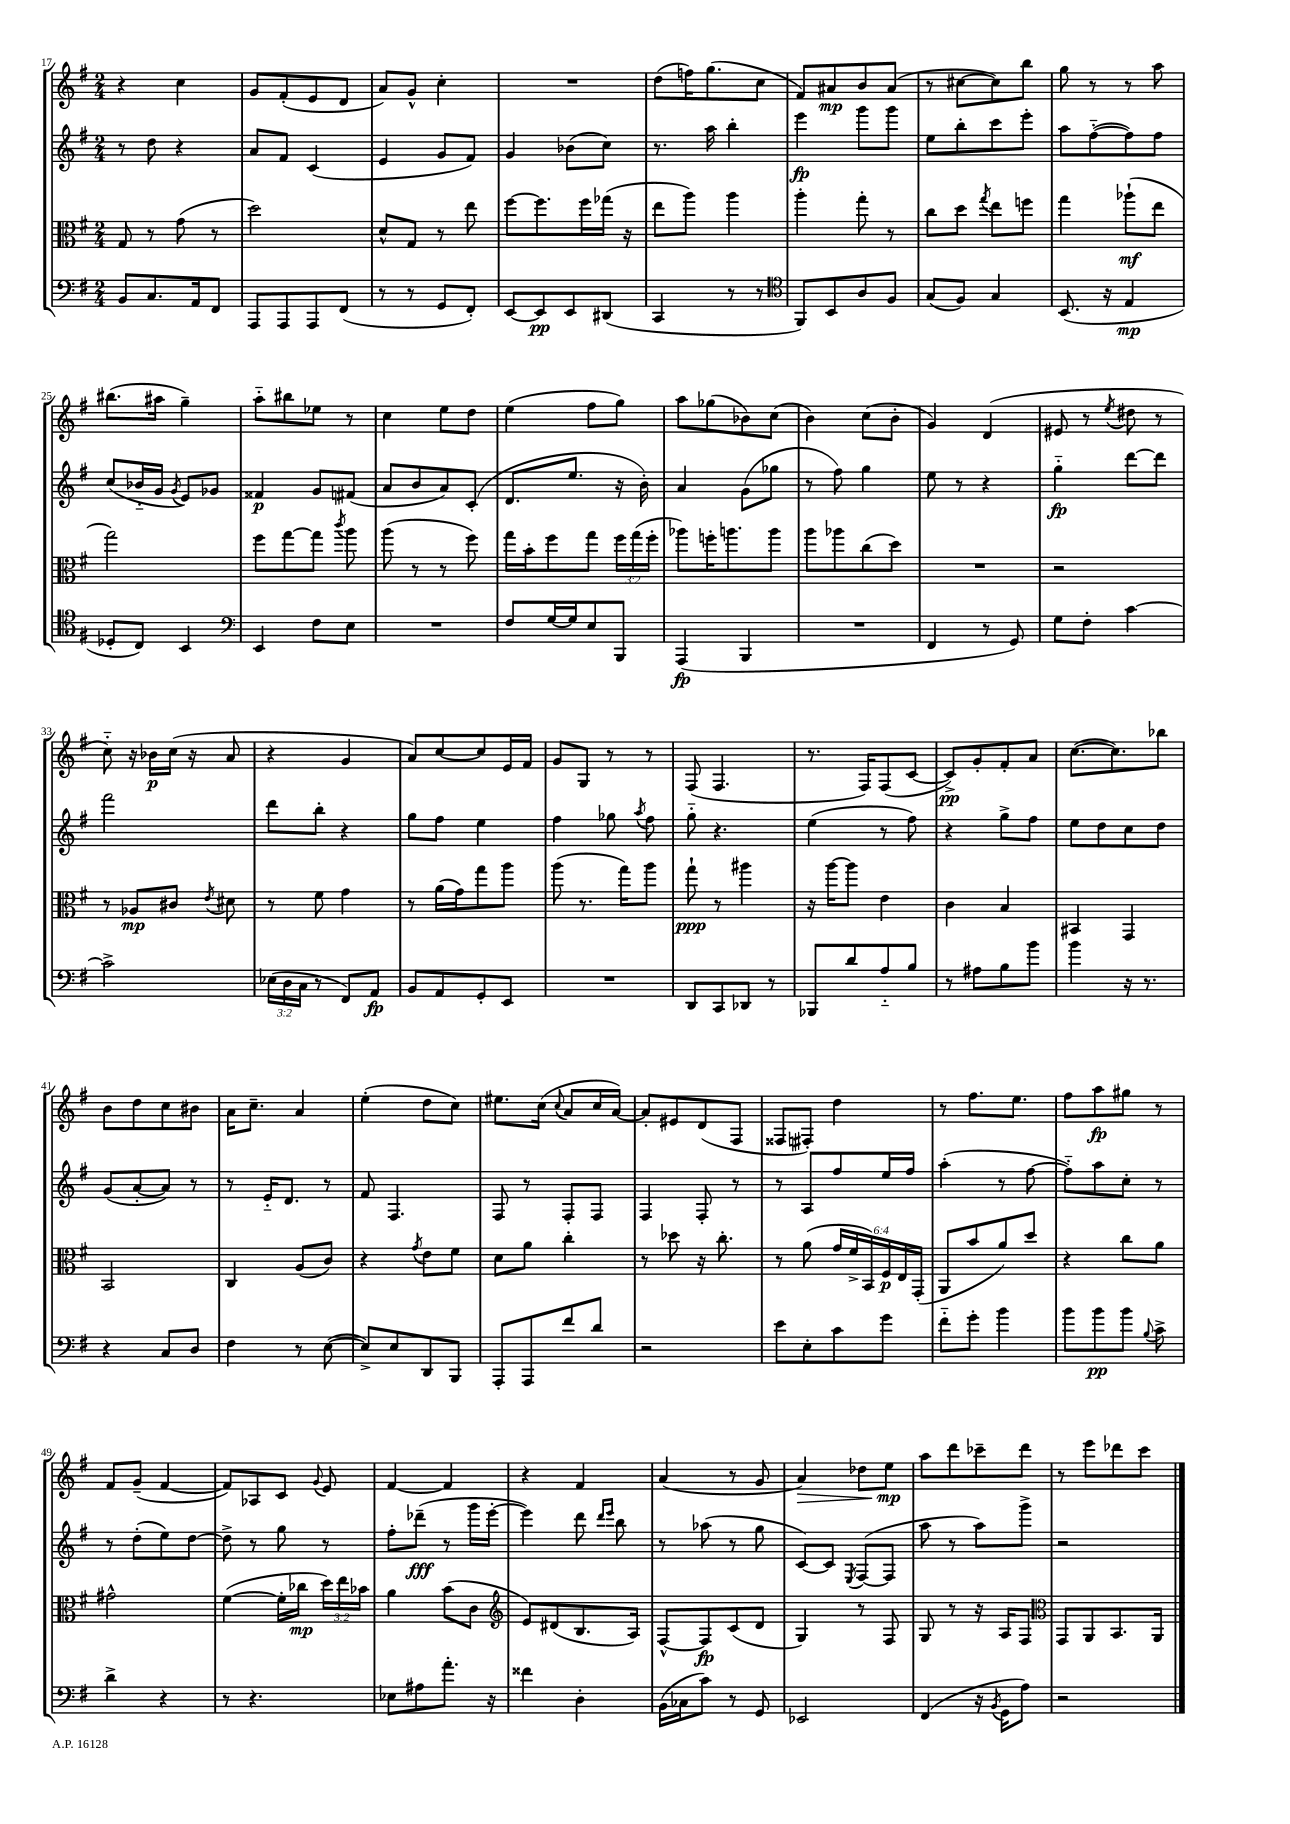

**kern	**kern	**kern	**kern
*staff4	*staff3	*staff2	*staff1
*clefF4	*clefC3	*clefG2	*clefG2
*k[f#]	*k[f#]	*k[f#]	*k[f#]
*M2/4	*M2/4	*M2/4	*M2/4
8BB/L	8G/	8r	4r
8.C/	8r	8dd\	.
.	(8g\	4r	4cc\
16AA/k	.	.	.
8FF#/J	8r	.	.
=	=	=	=
8AAA/L	2dd\)	8a/L	8g/L
8AAA/	.	8f#/J	(8f#'/
8AAA/	.	(4c/	8e/
(8FF#/J	.	.	8d/J
=	=	=	=
8r	8d^^/L	4e/	8a/L)
8r	8G/J	.	8g^^/J
8GG/L	8r	8g/L	4cc'\
8FF#'/J)	8ee\	8f#/J)	.
=	=	=	=
[8EE/L	[8ff#\L	4g/	2r
8EE/]	8.ff#\]	.	.
8EE/	.	(8b-\L	.
.	16ff#\L	.	.
(8DD#/J	(16gg-\JJ	8cc\J)	.
.	16r	.	.
=	=	=	=
4CC/	8ee\L	8.r	(8dd\L
.	8aa\J)	.	16ff\K)
.	.	16aa\	(8.gg\
8r	4aa\	4bb'\	.
8r	.	.	8cc\J
=	=	=	=
*clefC4	*	*	*
8FF#/L)	4aa'\	4eee\	8f#/L)
8BB/	.	.	8a#/
8A/	8gg'\	8ggg\L	8b/
8F#/J	8r	8ggg\J	(8a#/J
=	=	=	=
(8G/L	8cc\L	8ee\L	8r
8F#/J)	8dd\J	8bb'\	[8cc#\L
.	8qgg/	.	.
4G/	8ee\L	8ccc\	8cc#\])
.	8ff\J	8eee'\J	8bb\J
=	=	=	=
(8.BB/	4gg\	8aa\L	8gg\
.	.	([8ff#'~\	8r
16r	.	.	.
4E/	(8aa-`\L	8ff#\])	8r
.	8ee\J	8ff#\J	8aa\
=	=	=	=
8D-'/L	2gg\)	(8cc/L	(8.bb#\L
8C/J)	.	16b-'~/L	.
.	.	16g/JJ	16aa#\Jk
.	.	8qg/	.
4BB/	.	8e/L)	4gg~\)
.	.	8g-/J	.
=	=	=	=
*clefF4	*	*	*
4EE/	8ff#\L	4f##/	8aa'~\L
.	[8gg\	.	8bb#\
8F#\L	8gg\]J	8g/L	8ee-\J
.	8qccc/	.	.
8E\J	8aa\	(8f#/J	8r
=	=	=	=
2r	(8aa\	8a/L	4cc\
.	8r	8b/	.
.	8r	8a/)	8ee\L
.	8ff#\)	(8c'/J	8dd\J
=	=	=	=
8F#/L	16gg\LL	8.d/L	(4ee\
.	16b'\J	.	.
[16G/L	8ff#\	.	.
16G/]J	.	8.ee/J	.
8E/	8gg\J	.	8ff#\L
8BBB/J	24ff#\LL	16r	8gg\J)
.	(24gg\	.	.
.	.	16b'\)	.
.	24ff#'\JJ	.	.
=	=	=	=
(4AAA/	8aa-\L)	4a/	8aa\L
.	16ff'\K	.	(8gg-\
.	8.aa\	.	.
4BBB/	.	(8g\L	8b-\)
.	8aa\J	8gg-\J	(8cc\J
=	=	=	=
2r	8aa\L	8r	4b\)
.	8aa-\	8ff#\)	.
.	(8cc\	4gg\	(8cc\L
.	8dd\J)	.	8b'\J
=	=	=	=
4FF#/	2r	8ee\	4g/)
.	.	8r	.
8r	.	4r	(4d/
8GG/)	.	.	.
=	=	=	=
8G\L	2r	4gg'~\	8e#/
8F#'\J	.	.	8r
.	.	.	8qee/
[4c\	.	[8ddd\L	8dd#\
.	.	8ddd\]J	8r
=	=	=	=
2c^\]	8r	2fff#\	8cc'~\)
.	8A-/L	.	16r
.	.	.	16b-\LL
.	8c#/J	.	(16cc\JJ
.	.	.	16r
.	8qe/	.	.
.	8d#\	.	8a/
=	=	=	=
(24E-\LL	8r	8ddd\L	4r
24D\	.	.	.
24C\JJ	.	.	.
8r	8f#\	8bb'\J	.
8FF#/L)	4g\	4r	4g/
8AA/J	.	.	.
=	=	=	=
8BB/L	8r	8gg\L	8a/L)
8AA/	(16a\LL	8ff#\J	[8cc/
.	16g\J)	.	.
8GG'/	8gg\	4ee\	8cc/]
8EE/J	8aa\J	.	16e/L
.	.	.	16f#/JJ
=	=	=	=
2r	(8aa\	4ff#\	8g/L
.	8.r	.	8G/J
.	.	8gg-\	8r
.	16gg\LK)	.	.
.	.	8qaa/	.
.	8aa\J	8ff#\	8r
=	=	=	=
8DD/L	8gg`\	8gg'~\	(8F#/
8CC/	8r	4.r	4.F#/
8DD-/J	4aa#\	.	.
8r	.	.	.
=	=	=	=
8BBB-/L	16r	(4ee\	8.r
.	[16aa\LK	.	.
8d/	8aa\]J	.	.
.	.	.	16F#/LK)
8A'~/	4e\	8r	(8F#/
8B/J	.	8ff#\)	[8c/J
=	=	=	=
8r	4c\	4r	8c^/]L)
8A#\L	.	.	8g'/
8B\	4B/	8gg^\L	8f#'/
8b\J	.	8ff#\J	8a/J
=	=	=	=
4b\	4BB#/	8ee\L	([8.cc\L
.	.	8dd\	.
.	.	.	8.cc\])
16r	4GG/	8cc\	.
8.r	.	.	.
.	.	8dd\J	8bb-\J
=	=	=	=
4r	2BB/	(8g/L	8b\L
.	.	[8a'/	8dd\
8C/L	.	8a/]J)	8cc\
8D/J	.	8r	8b#\J
=	=	=	=
4F#\	4C/	8r	16a\LK
.	.	.	8.cc~\J
.	.	16e'~/LK	.
.	.	8.d/J	.
8r	(8A/L	.	4a/
([8E\	8c/J)	8r	.
=	=	=	=
8E^/]L)	4r	8f#/	(4ee'\
8E/	.	4.F#/	.
.	8qg/	.	.
8DD/	8e\L	.	8dd\L
8BBB/J	8f#\J	.	8cc\J)
=	=	=	=
8AAA'/L	8d\L	8F#/	8.ee#\L
8AAA/	8a\J	8r	.
.	.	.	(16cc\Jk
.	.	.	8qqcc/
8f#/	4cc'\	8F#'/L	8a/L
8d/J	.	8F#/J	16cc/L
.	.	.	[16a/JJ)
=	=	=	=
2r	8r	4F#/	8a'/]L
.	8dd-\	.	8e#/
.	16r	8F#'/	(8d/
.	8.cc'\	.	.
.	.	8r	8F#/J
=	=	=	=
8e\L	8r	8r	8F##/L
8E'\	(8a\	8A/L	8F#'/J)
8c\	24g/LL	8ff#/	4dd\
.	24f#^/	.	.
.	24BB/)	.	.
8g\J	24F#/	16ee/L	.
.	24E/	.	.
.	.	16ff#/JJ	.
.	(24GG'/JJ	.	.
=	=	=	=
8f#'~\L	8AA/L	(4aa'\	8r
8g'\J	8b/	.	8.ff#\L
4b\	8a/)	8r	.
.	.	.	8.ee\J
.	8dd/J	[8ff#\	.
=	=	=	=
8b\L	4r	8ff#'~\]L)	8ff#\L
8b\	.	8aa\	8aa\
8b\J	8cc\L	8cc'\J	8gg#\J
8qqB/	.	.	.
8c^\	8a\J	8r	8r
=	=	=	=
4d^\	2g#^^\	8r	8f#/L
.	.	(8dd'\L	(8g~/J
4r	.	8ee\)	[4f#/
.	.	[8dd\J	.
=	=	=	=
8r	([4f#\	8dd^\]	8f#/]L)
4.r	.	8r	8A-/
.	16f#'\]LL	8gg\	8c/J
.	16cc-\JJ	.	.
.	.	.	8qqg/
.	24dd\LL)	8r	8e/
.	24ee\	.	.
.	24b-\JJ	.	.
=	=	=	=
8E-\L	4a\	8ff#'\L	[4f#/
8A#\	.	(8ddd-~\J	.
8.a'\J	(8b\L	8r	4f#/]
.	8c\J	16ggg\LL	.
16r	.	[16eee'\JJ	.
=	=	=	=
*	*clefG2	*	*
4f##\	8e/L)	4eee\])	4r
.	(8d#/	.	.
4D'\	8.B/	8ddd\	4f#/
.	.	16qqddd/LL	.
.	.	16qqeee/JJ	.
.	.	8bb\	.
.	16A/Jk)	.	.
=	=	=	=
(16BB\LL	[8F#^^/L	8r	(4a/
16C-\J	.	.	.
8c\J)	8F#/]	(8aa-\	.
8r	(8c/	8r	8r
8GG/	8d/J	8gg\	8g/
=	=	=	=
2EE-/	4G/)	[8c/L)	4a/)
.	.	8c/]J	.
.	.	8qE/	.
.	8r	([8F#/L	8dd-\L
.	8F#/	8F#/]J	8ee\J
=	=	=	=
(4FF#/	8G/	8aa\	8aa\L
.	8r	8r	8ddd\
16r	16r	8aa\L)	8ccc-~\
8qBB/	.	.	.
16GG\LK	16A/LK	.	.
8A\J)	8F#/J	8ggg^\J	8ddd\J
=	=	=	=
*	*clefC3	*	*
2r	8GG/L	2r	8r
.	8AA/	.	8eee\L
.	8.BB/	.	8ddd-\
.	.	.	8ccc\J
.	16AA/Jk	.	.
==	==	==	==
*-	*-	*-	*-
